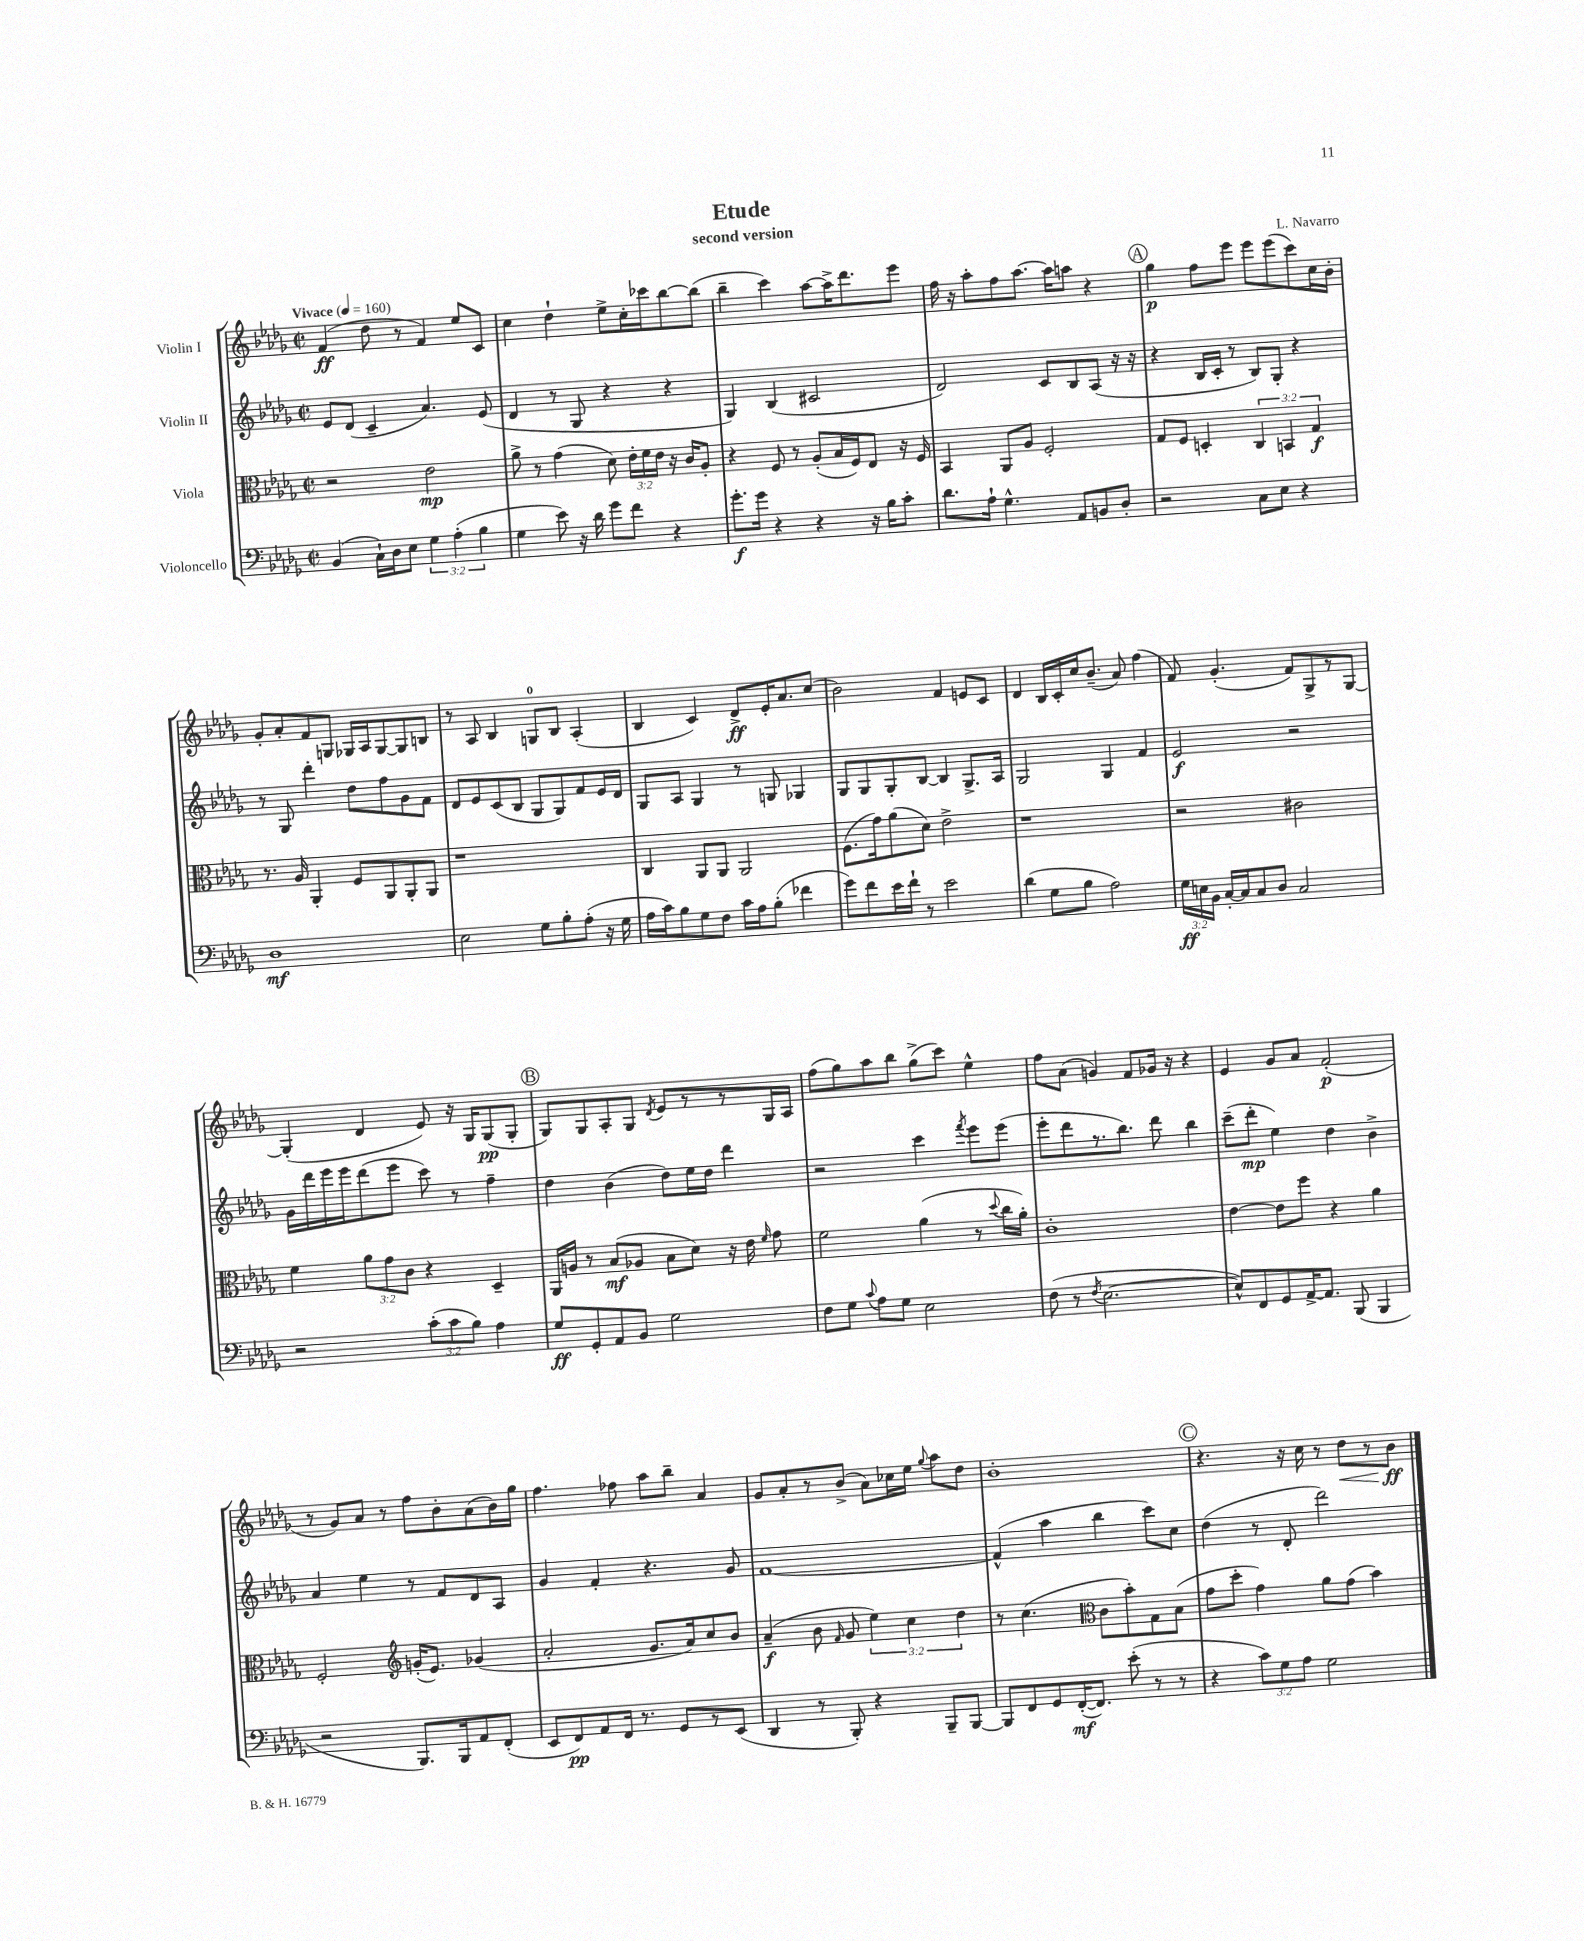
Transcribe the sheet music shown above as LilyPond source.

\header { title = "Etude" composer = "L. Navarro" subtitle = "second version" }
<<
\new StaffGroup <<
\new Staff = "s0" \with { instrumentName = "Violin I" } {
    \clef treble \key des \major \defaultTimeSignature \time 2/2 \tempo "Vivace" 4 = 160
    \autoBeamOff f'4\ff( des''8 r8 f'4) ees''8[ c'8] |
    c''4 des''4-! ees''8[-> c''16-. ces'''16 bes''8~ bes''8]( |
    bes''4-- c'''4) aes''8[~ aes''16-> des'''8. ees'''8] |
    f''16 r16 aes''8[-. f''8 aes''8.]~ aes''16[ a''8] r4 |
    \mark \markup { \circle "A" } ges''4\p f''8[ ees'''8] ees'''8[ ees'''8( c'''8) c''16 bes'16]-. |
    ges'8[-. aes'8-. f'8 g8] ges16[ aes16 ges8~ ges8 b8] |
    r8 aes8 bes4 g8[-0 bes8] aes4-.( |
    bes4 c'4) des'8[->\ff ees'16-. aes'8. c''8]( |
    bes'2) f'4 e'8[ c'8] |
    des'4 bes16[ c'16-. c''16 bes'8.]--( aes'8) f''4( |
    f'8) ges'4.-.( f'8[) ges8-> r8 ges8]~ |
    ges4-.( des'4 ees'8) r16 ges16[ ges8\pp( ges8]-. |
    \mark \markup { \circle "B" } ges8[) ges8 aes8-. ges8] \acciaccatura { des'8 } ees'8[ r8 r8 ges16 aes16] |
    f''8[( ges''8) aes''8 bes''8] ges''8[->( c'''8]) ees''4-^ |
    f''8[ aes'8]( g'4) f'8[ ges'16] r16 r4 |
    ees'4 ges'8[ aes'8] f'2-.\p( |
    r8 ges'8[) aes'8] r8 f''8[ bes'8-. aes'8( bes'16) ges''16] |
    f''4. fes''8 aes''8[ bes''8]-- aes'4 |
    ges'8[ aes'8-. r8 bes'8]->( aes'8[) ces''16 ees''16] \appoggiatura { ges''8 } aes''8[ des''8] |
    bes'1-. |
    \mark \markup { \circle "C" } r4. r16 c''16 r8 des''8[\< r8 bes'8]\ff\! \bar "|." |
}
\new Staff = "s1" \with { instrumentName = "Violin II" } {
    \clef treble \key des \major \defaultTimeSignature \time 2/2
    \autoBeamOff ees'8[ des'8]( c'4-- aes'4.) ees'8( |
    des'4 r8 ges8 r4 r4 |
    ges4) bes4( cis'2 |
    des'2) c'8[ bes8 aes8]( r16 r16 |
    \mark \markup { \circle "A" } r4 bes16[ c'16]-. r8 bes8[) ges8]-. r4 |
    r8 ges8 des'''4-. des''8[ f''8 ges'8 f'8] |
    des'8[ ees'8 c'8( bes8] ges8[ ges8) f'8 ees'16 des'16] |
    ges8[ aes8] ges4 r8 g8 ges4 |
    ges8[ ges8 ges8-. bes8]~ bes4 ges8.[-> aes16] |
    ges2 ges4 f'4 |
    ees'2\f r2 |
    ges'16[ des'''16 ees'''16 ees'''16 des'''8( ees'''8] c'''8) r8 f''4-- |
    \mark \markup { \circle "B" } des''4 bes'4( des''8[) ees''16 des''16] des'''4 |
    r2 c'''4 \acciaccatura { f'''8 } ees'''8[ ees'''8]( |
    ees'''8[-. des'''8 r8. bes''8.]) des'''8 bes''4 |
    c'''8[--( des'''8]-.\mp ees''4) des''4 bes'4-> |
    aes'4 ees''4 r8 f'8[ des'8 aes8] |
    ges'4 f'4-. r4. ges'8 |
    f'1~ |
    f'4-^( aes''4 bes''4 c'''8[) c''8] |
    \mark \markup { \circle "C" } des''4( r8 des'8-. des'''2) \bar "|." |
}
\new Staff = "s2" \with { instrumentName = "Viola" } {
    \clef alto \key des \major \defaultTimeSignature \time 2/2 \override Staff.TupletNumber.text = #tuplet-number::calc-fraction-text
    \autoBeamOff r2 ees'2\mp |
    aes'8-> r8 ges'4( des'8) \tuplet 3/2 { ees'16[-. f'16 ees'16] } r16 c'16[ aes8]-. |
    r4 f8 r8 aes8[-.( bes16 f16) ees8] r16 f16 |
    bes,4 aes,8[ aes8] f2-. |
    \mark \markup { \circle "A" } ges8[ f8] d4-. \tuplet 3/2 { c4 b,4 ges4\f } |
    r8. aes16 aes,4-. f8[ aes,8 aes,8-. aes,8] |
    r1 |
    c4 aes,8[ aes,8] aes,2 |
    f8.[( ges'16) aes'8( des'8]) ees'2-> |
    r1 |
    r2 cis'2 |
    f'4 \tuplet 3/2 { aes'8[ ges'8 c'8] } r4 des4-- |
    \mark \markup { \circle "B" } aes,16[ a16] r8 bes8[\mf( aes8] bes8[ des'8]) r16 ees'16 \grace { f'16 } ges'8 |
    f'2 aes'4( r8 \appoggiatura { des''8 } c''16[ aes'16]-.) |
    c'1-. |
    ees'4~ ees'8[ f''8] r4 aes'4 |
    f2-. \clef treble g'16[-.( ees'8.]) ges'4( |
    aes'2-. ges'8.[ aes'16) c''8 bes'8] |
    aes'4--\f( bes'8 \grace { f'16 } ges'8 \tuplet 3/2 { ees''4) c''4 des''4 } |
    r8 c''4.( \clef alto c'8[ bes'8-.) ges8 bes8]( |
    \mark \markup { \circle "C" } ges'8[ des''8]-. ges'4) aes'8[ ges'8]( bes'4) \bar "|." |
}
\new Staff = "s3" \with { instrumentName = "Violoncello" } {
    \clef bass \key des \major \defaultTimeSignature \time 2/2 \override Staff.TupletNumber.text = #tuplet-number::calc-fraction-text
    \autoBeamOff bes,4( c16[-!) des16 ees8] \tuplet 3/2 { ges4 aes4-.( bes4 } |
    ges4 ees'8) r16 des'16 ges'8[ f'8] r4 |
    ges'8.[-.\f ges'16] r4 r4 r16 bes16[ c'8]-. |
    des'8.[ aes16]-! ges4.-^ aes,8[ b,8 des8]-. |
    \mark \markup { \circle "A" } r2 c8[ ees8] r4 |
    des1\mf |
    ees2 ges8[ bes8-. aes8]-.( r16 ges16 |
    aes16[ c'16) bes8 ges8 f8] c'16[ aes16 bes8]-.( fes'4 |
    ges'8[) f'8 ees'16 f'16]-! r8 ees'2 |
    des'4( ges8[ bes8] aes2) |
    \tuplet 3/2 { ges16[\ff e16 bes,16] } c16[~-. c16 c8 des8] c2 |
    r2 \tuplet 3/2 { c'8[-.( c'8 bes8]) } aes4 |
    \mark \markup { \circle "B" } ges8[\ff ges,8-. aes,8 bes,8] ges2 |
    f8[ ges8] \appoggiatura { c'8 } aes8[ ges8] ees2 |
    f8( r8 \acciaccatura { f8 } ees2.~ |
    ees8[-^) f,8 ges,8 aes,16~-> aes,8.] bes,,8( bes,,4 |
    r2 bes,,8.[) bes,,16 aes,8 f,8]-.( |
    ees,8[ f,8\pp) aes,8 f,16] r8. ges,8[ r8 ees,8]( |
    des,4 r8 bes,,8-.) r4 bes,,8[-- bes,,8]~ |
    bes,,8[ f,8 ges,8 f,16~-.\mf( f,8.]) ees'8-.( r8 r8 |
    \mark \markup { \circle "C" } r4 \tuplet 3/2 { c'8[) ges8 aes8] } ges2 \bar "|." |
}
>>
>>
\layout { \context { \Score \remove "Bar_number_engraver" } }
